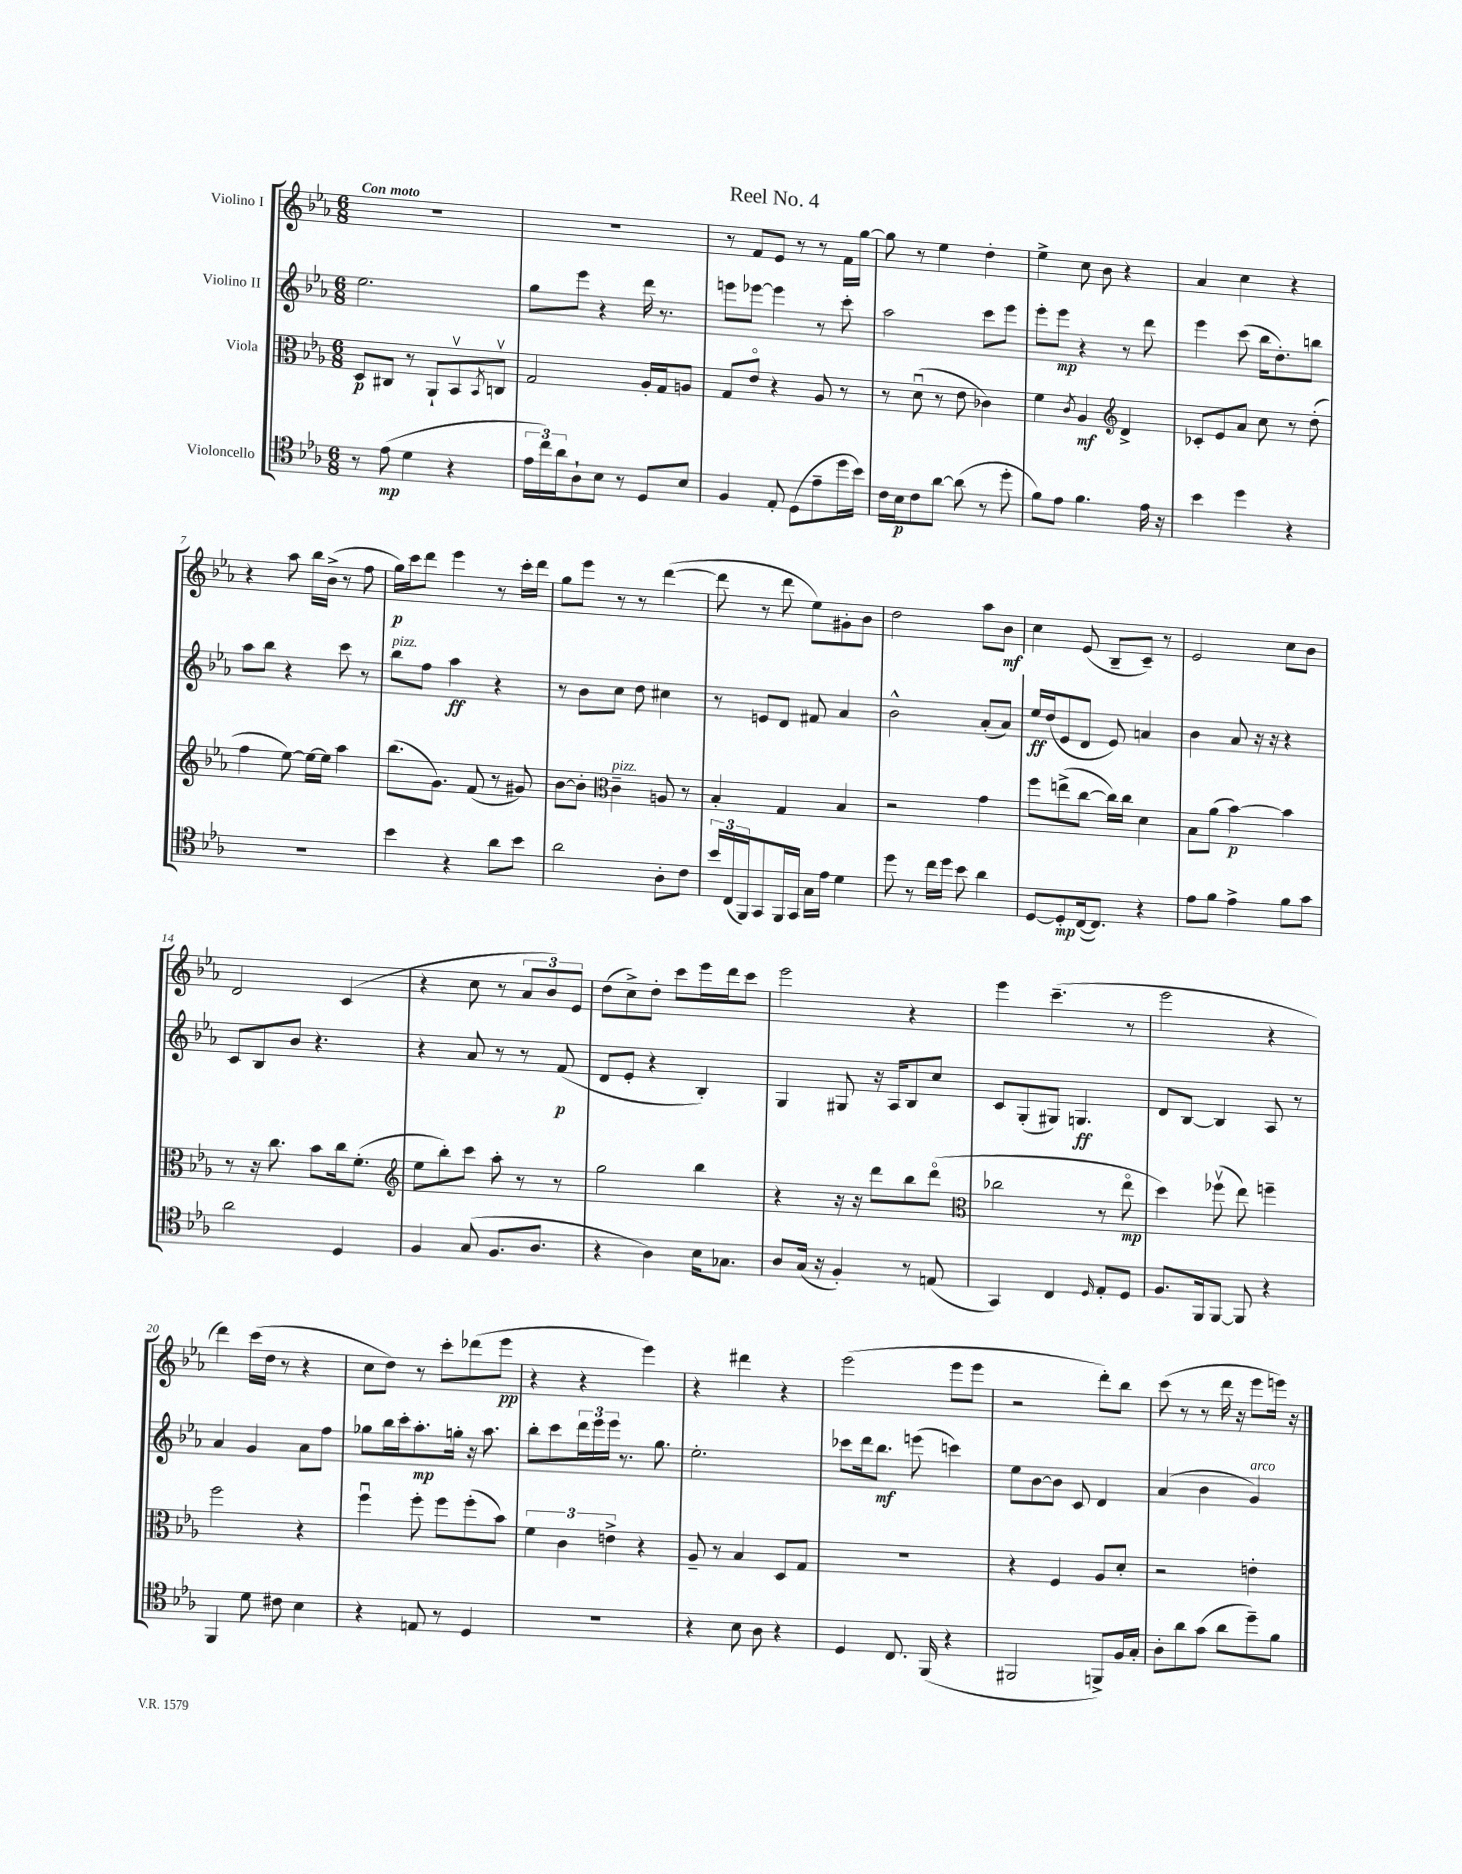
\header { title = "Reel No. 4" }
<<
\new StaffGroup <<
\new Staff = "s0" \with { instrumentName = "Violino I" } {
    \clef treble \key ees \major \numericTimeSignature \time 6/8 \tempo "Con moto"
    R2. |
    R2. |
    r8 f'8 ees'8 r8 r8 f'16 g''16~ |
    g''8 r8 ees''4 d''4-. |
    ees''4-> c''8 bes'8 r4 |
    aes'4 c''4 r4 |
    r4 aes''8 bes''16 bes'16->( r8 f''8 |
    g''16\p) c'''16 d'''8 ees'''4 r8 c'''16-. d'''16 |
    g''8 ees'''8 r8 r8 d'''4~( |
    d'''8 r8 d'''8 ees''8) gis'8-. bes'8 |
    d''2 aes''8 bes'8\mf |
    c''4 ees'8( bes8-- c'8--) r8 |
    ees'2 c''8 bes'8 |
    d'2 c'4( |
    r4 c''8 r8 \tuplet 3/2 { aes'8 bes'8) ees'8 } |
    d''8( c''8->) d''8-. c'''8 ees'''16 d'''16 c'''8 |
    ees'''2 r4 |
    ees'''4 c'''4.--( r8 |
    ees'''2 r4 |
    d'''4) c'''16( d''16 r8 r4 |
    c''8 d''8) r8 c'''8-. des'''8( ees'''8\pp |
    r4 r4 ees'''4) |
    r4 dis'''4 r4 |
    ees'''2( ees'''8 ees'''8 |
    r2 d'''8-.) bes''8 |
    c'''8( r8 r8 d'''16 r16 ees'''8 e'''16) r16 \bar "|." |
}
\new Staff = "s1" \with { instrumentName = "Violino II" } {
    \clef treble \key ees \major \numericTimeSignature \time 6/8
    ees''2. |
    g''8 ees'''8 r4 d'''16 r8. |
    e'''8 ees'''8~ ees'''4 r8 c'''8-. |
    aes''2 c'''8 ees'''8 |
    ees'''8-. ees'''8\mp r4 r8 d'''8 |
    ees'''4 c'''8( bes''16 d''8.-.) b''8 |
    aes''8 bes''8 r4 c'''8 r8 |
    bes''8^\markup { \italic "pizz." } f''8 aes''4\ff r4 |
    r8 bes'8 c''8 d''8 cis''4 |
    r8 e'8 d'8 fis'8 aes'4 |
    bes'2-^ aes'8-.( aes'8) |
    ees''16\ff d''16( ees'8 d'8 ees'8) a'4 |
    bes'4 aes'8 r16 r16 r4 |
    c'8 bes8 bes'8 r4. |
    r4 aes'8 r8 r8 f'8\p( |
    d'8 ees'8-. r4 bes4-.) |
    g4 gis8 r16 aes16 bes8 c''8 |
    c'8 g8-.( gis8) g4.\ff |
    d'8 bes8~ bes4 aes8 r8 |
    aes'4 g'4 aes'8 f''8 |
    ges''8 bes''16 c'''16-. aes''8.-.\mp g''16-. r16 aes''8. |
    bes''8-. c'''8 \tuplet 3/2 { d'''16 ees'''16 ees'''16 } r8. g''8. |
    ees''2.-. |
    ces'''8 d'''16 bes''8.\mf e'''8( c'''4) |
    ees''8 bes'8~ bes'8 c'8 d'4 |
    aes'4( bes'4 g'4^\markup { \italic "arco" }) \bar "|." |
}
\new Staff = "s2" \with { instrumentName = "Viola" } {
    \clef alto \key ees \major \numericTimeSignature \time 6/8
    d8\p cis8 r8 aes,8-! bes,8\upbow \acciaccatura { bes,8 } c8\upbow |
    g2 aes16-. g16 a8 |
    g8 ees'8\flageolet r4 aes8 r8 |
    r8 d'8\downbow( r8 ees'8 ces'4) |
    f'4 \acciaccatura { c'8 } aes4\mf \clef treble d'4-> |
    ces'8-. ees'8 aes'8 c''8 r8 d''8-.( |
    f''4 ees''8~) ees''16~ ees''16 aes''4 |
    bes''8.( g'8.) f'8( r8 gis'8) |
    bes'8~ bes'8-. \clef alto c'4--^\markup { \italic "pizz." } a8 r8 |
    bes4-. g4 bes4 |
    r2 g'4 |
    f''8 e''8->( c''8~ c''16) c''16 d'4 |
    bes8 aes'8( bes'4~\p) bes'4 |
    r8 r16 c''8. bes'8 c''16 f'8.-.( |
    \clef treble ees''8 bes''8-.) c'''8 aes''8-. r8 r8 |
    g''2 bes''4 |
    r4 r16 r16 d'''8 bes''8 d'''8\flageolet( |
    \clef alto ces''2 r8 ees''8\flageolet\mp |
    d''4) fes''8\upbow( ees''8) f''4-- |
    f''2 r4 |
    f''4\downbow f''8-. f''8 f''8-.( bes'8) |
    \tuplet 3/2 { f'4 c'4 e'4-> } r4 |
    aes8-- r8 bes4 d8 g8 |
    R2. |
    r4 f4 aes8 d'8-. |
    r2 e'4-. \bar "|." |
}
\new Staff = "s3" \with { instrumentName = "Violoncello" } {
    \clef tenor \key ees \major \numericTimeSignature \time 6/8
    r8 ees'8\mp( d'4 r4 |
    \tuplet 3/2 { ees'16 c''16) aes'16 } aes8-! bes8 r8 d8 bes8 |
    f4 ees8-. d8( ees'8-- d''16 bes'16) |
    c'16 bes16\p c'8 aes'8~ aes'8( r8 d''8-. |
    f'8) ees'8 f'4. ees'16 r16 |
    bes'4 d''4 r4 |
    R2. |
    bes'4 r4 aes'8 bes'8 |
    aes'2 aes8-. c'8 |
    \tuplet 3/2 { bes'16 c16( f,16) } g,8 f,16 g,16 g16 ees'16 d'4 |
    d''8 r8 c''16 d''16 bes'8 aes'4 |
    d8~ d8-.\mp c16~( c8.) r4 |
    ees'8 f'8 ees'4-> f'8 g'8 |
    aes'2 d4 |
    f4 g8( f8. aes8. |
    r4 aes4) bes16 ges8. |
    aes8 g16( r16 f4-.) r8 e8( |
    g,4) c4 \grace { d16 } ees8-. d8 |
    f8. f,16 f,8~ f,8 r4 |
    f,4 d'8 cis'8 bes4 |
    r4 e8 r8 d4 |
    R2. |
    r4 bes8 aes8 r4 |
    d4 c8. f,16( r4 |
    fis,2 f,8->) f16 g16-. |
    aes8-. aes'8 g'8( aes'8 d''8--) f'8 \bar "|." |
}
>>
>>
